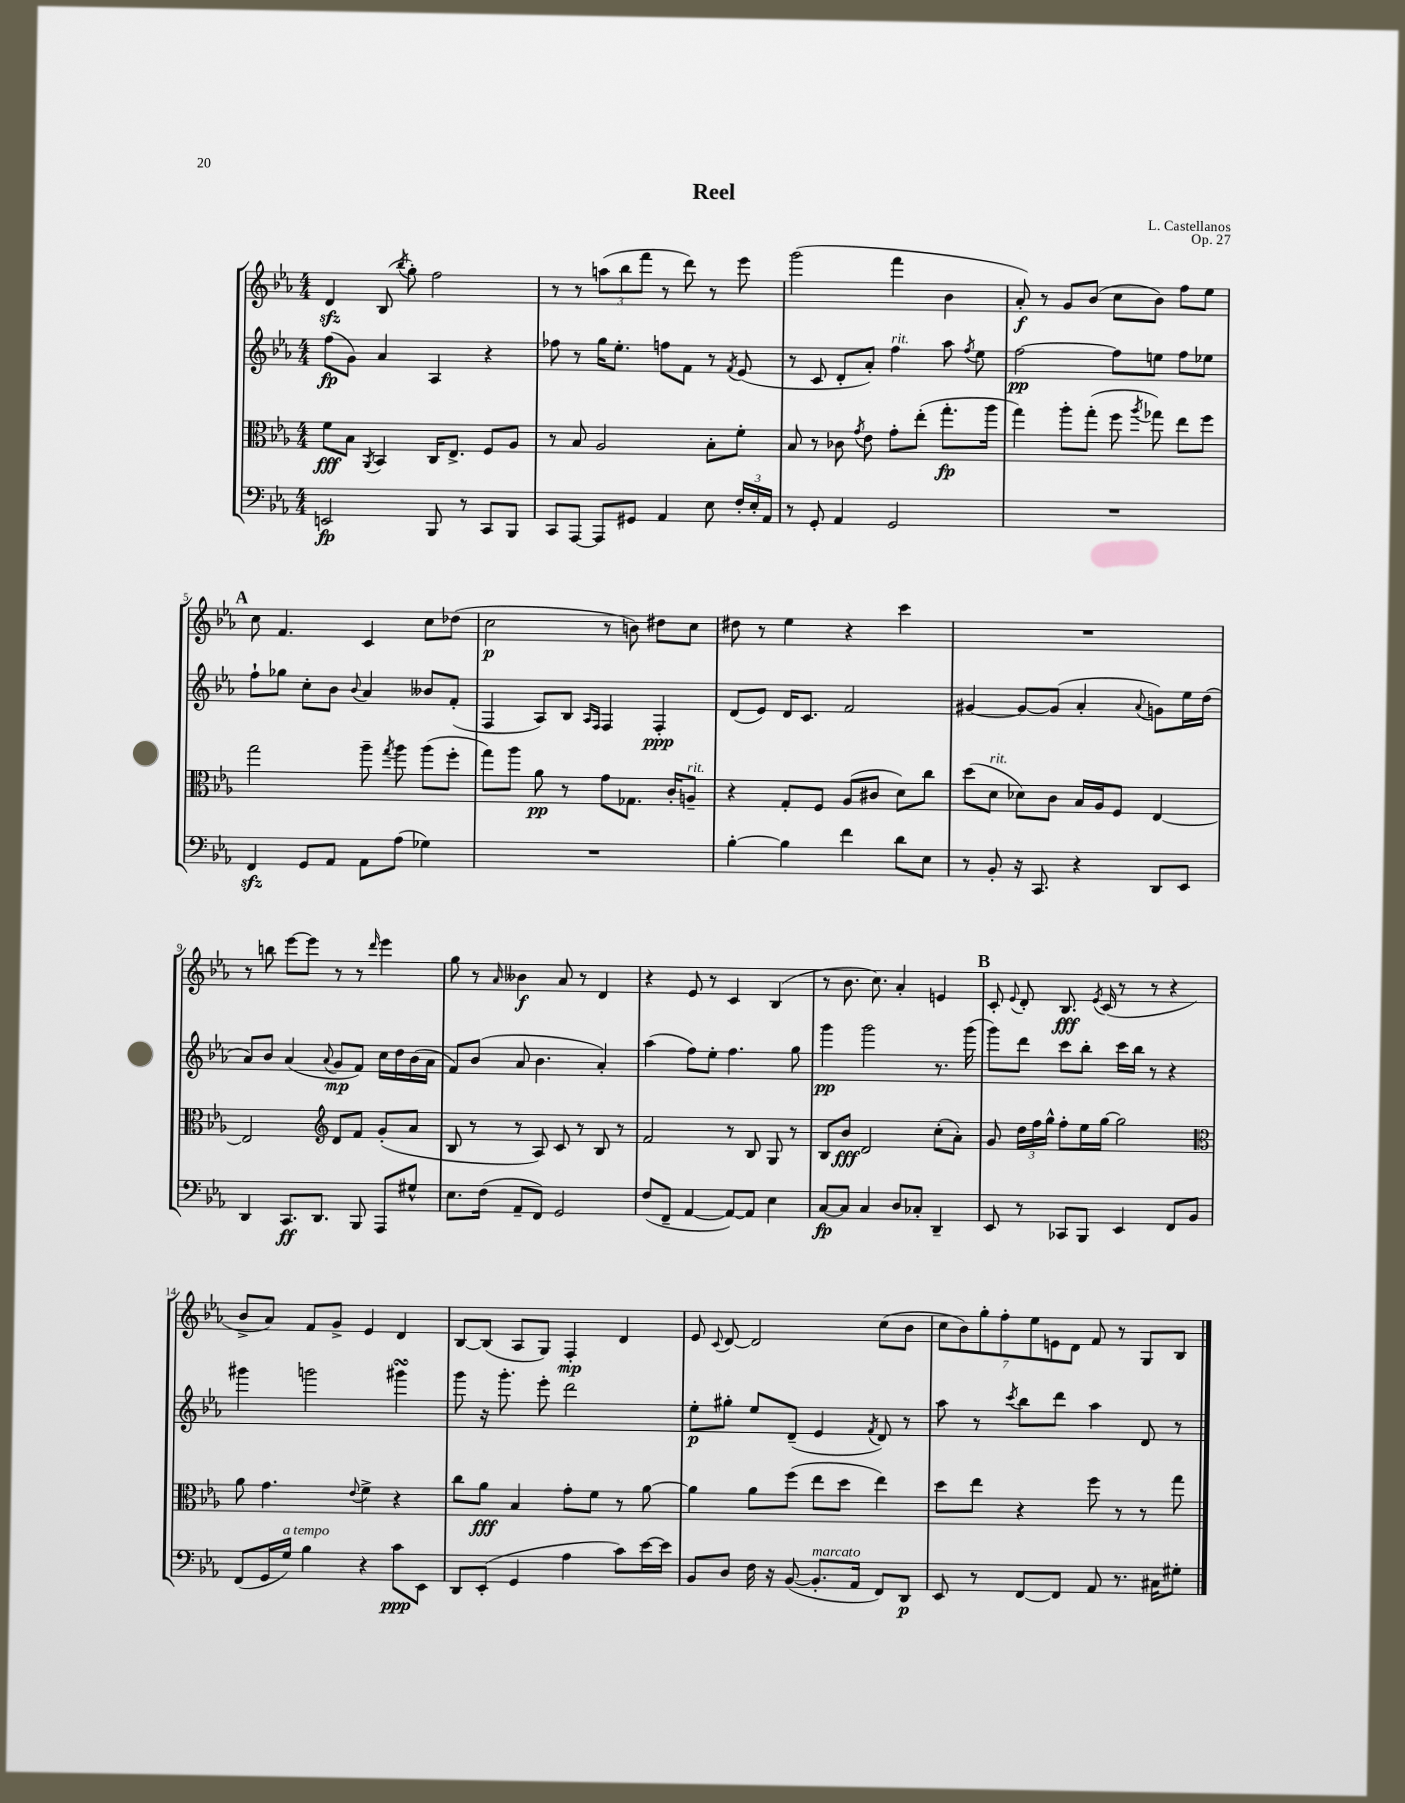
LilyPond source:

\header { title = "Reel" composer = "L. Castellanos" opus = "Op. 27" }
<<
\new StaffGroup <<
\new Staff = "s0" {
    \clef treble \key ees \major \numericTimeSignature \time 4/4
    \autoBeamOff d'4\sfz bes8( \acciaccatura { bes''8 } g''8-.) f''2 |
    r8 r8 \tuplet 3/2 { a''8[( bes''8 f'''8] } r8 d'''8) r8 ees'''8 |
    g'''2( f'''4 bes'4 |
    aes'8-.\f) r8 g'8[ bes'8]( c''8[ bes'8]) f''8[ ees''8] |
    \mark \markup { \bold "A" } c''8 f'4. c'4 c''8[ des''8]( |
    c''2\p r8 b'8) dis''8[ c''8] |
    dis''8 r8 ees''4 r4 c'''4 |
    R1 |
    r8 b''8 ees'''8[~ ees'''8] r8 r8 \grace { d'''16 } ees'''4 |
    g''8 r8 \grace { aes'16 } beses'4\f aes'8 r8 d'4 |
    r4 ees'8 r8 c'4 bes4( |
    r8 bes'8. c''8.) aes'4-. e'4 |
    \mark \markup { \bold "B" } c'8-. \appoggiatura { ees'8 } d'8-. bes8.\fff \acciaccatura { ees'8 } c'16( r8 r8 r4 |
    bes'8[-> aes'8]) f'8[ g'8]-> ees'4 d'4 |
    bes8[~ bes8]( aes8[ g8]) f4-.\mp d'4 |
    ees'8 \appoggiatura { c'8 } d'8~ d'2 c''8[( bes'8] |
    \tuplet 7/4 { c''8[ bes'8) g''8-. f''8-. ees''8 e'8 d'8] } f'8 r8 g8[ bes8] \bar "|." |
}
\new Staff = "s1" {
    \clef treble \key ees \major \numericTimeSignature \time 4/4
    \autoBeamOff f''8[\fp( g'8]) aes'4 aes4 r4 |
    fes''8 r8 g''16[ ees''8.]-. f''8[ f'8] r8 \acciaccatura { f'8 } ees'8( |
    r8 c'8 d'8[-. aes'8]-.) f''4^\markup { \italic "rit." } aes''8 \acciaccatura { f''8 } ees''8 |
    f''2~\pp f''8[ e''8] f''8[ ees''8] |
    \mark \markup { \bold "A" } f''8[-! ges''8] c''8[-. bes'8] \appoggiatura { bes'8 } aes'4 beses'8[ f'8]-.( |
    f4 aes8[) bes8] \grace { aes16[ f16] } f4 f4-.\ppp |
    d'8[( ees'8]) d'16[ c'8.] f'2 |
    gis'4~ gis'8[~ gis'8]( aes'4-. \appoggiatura { aes'8 } g'8[) ees''16 d''16]( |
    aes'8[) bes'8] aes'4( \appoggiatura { aes'8 } g'8[\mp f'8]) c''16[ d''16 bes'16( aes'16] |
    f'8[) bes'8]( aes'8 bes'4. aes'4-.) |
    aes''4( f''8[) ees''8]-. f''4. g''8 |
    g'''4\pp g'''2 r8. g'''16( |
    \mark \markup { \bold "B" } g'''8[) d'''8] c'''8[ bes''8]-. c'''16[ bes''16] r8 r4 |
    gis'''4 g'''2 gis'''4\turn |
    g'''8 r16 g'''8.-. ees'''8-. d'''2 |
    ees''8[-.\p gis''8]-. ees''8[ d'8]--( ees'4 \acciaccatura { f'8 } d'8) r8 |
    aes''8 r8 \acciaccatura { c'''8 } bes''8[ d'''8] aes''4 d'8 r8 \bar "|." |
}
\new Staff = "s2" {
    \clef alto \key ees \major \numericTimeSignature \time 4/4
    \autoBeamOff f'8[\fff bes8] \acciaccatura { aes,8 } bes,4 c16[ ees8.]-> f8[ aes8] |
    r8 bes8 aes2 bes8[-. f'8]-. |
    bes8 r8 ces'8 \acciaccatura { g'8 } ees'8 g'8[-. ees''8]-.( g''8.[-.\fp aes''16] |
    g''4) aes''8[-. g''8]-.( f''8 \acciaccatura { aes''8 } ges''8) ees''8[ f''8] |
    \mark \markup { \bold "A" } g''2 aes''8-- \acciaccatura { g''8 } aes''8 aes''8[( f''8]-. |
    g''8[) aes''8] aes'8\pp r8 g'8[ ges8.] c'16[-. a8]--^\markup { \italic "rit." } |
    r4 g8[-. f8] aes8[( cis'8] d'8[) c''8] |
    d''8[( d'8]^\markup { \italic "rit." } des'8[) c'8] bes16[ aes16 f8] ees4~ |
    ees2 \clef treble d'8[ f'8] g'8[-.( aes'8] |
    bes8 r8 r8 aes8) c'8 r8 bes8 r8 |
    f'2 r8 bes8 g8 r8 |
    bes8[ bes'8]\fff d'2 c''8[-.( aes'8]-.) |
    \mark \markup { \bold "B" } g'8 \tuplet 3/2 { d''16[ f''16 g''16]-^ } f''8[-. ees''16 g''16]~ g''2 |
    \clef alto aes'8 g'4. \appoggiatura { ees'8 } f'4-> r4 |
    c''8[ aes'8]\fff bes4 g'8[-. f'8] r8 aes'8~ |
    aes'4 aes'8[ f''8]( ees''8[ d''8] ees''4) |
    d''8[ ees''8] r4 f''8 r8 r8 g''8 \bar "|." |
}
\new Staff = "s3" {
    \clef bass \key ees \major \numericTimeSignature \time 4/4
    \autoBeamOff e,2\fp bes,,8 r8 c,8[ bes,,8] |
    c,8[ aes,,8]~ aes,,8[ gis,8] aes,4 ees8 \tuplet 3/2 { f16[-. ees16-. aes,16] } |
    r8 g,8-. aes,4 g,2 |
    R1 |
    \mark \markup { \bold "A" } f,4\sfz g,8[ aes,8] aes,8[ aes8]( ges4) |
    R1 |
    bes4~-. bes4 f'4 d'8[ ees8] |
    r8 bes,8-. r16 c,8. r4 d,8[ ees,8] |
    d,4 c,8.[\ff d,8.] bes,,8 aes,,8[ gis8]-^ |
    ees8.[ f16]( aes,8[-- f,8]) g,2 |
    f8[( f,8]-- aes,4~ aes,8[~) aes,8] ees4 |
    c8[~\fp c8] c4 d8[ ces8]-. d,4-- |
    \mark \markup { \bold "B" } ees,8 r8 ces,8[ bes,,8] ees,4 f,8[ bes,8] |
    f,8[( g,16 g16]^\markup { \italic "a tempo" }) bes4 r4 c'8[\ppp ees,8] |
    d,8[ ees,8]-.( g,4 aes4 c'8[) ees'16~ ees'16] |
    bes,8[ d8] f16 r16 bes,8~( bes,8.[-.^\markup { \italic "marcato" } aes,16] f,8[) d,8]\p |
    ees,8 r8 f,8[~ f,8] aes,8 r8. cis16[ gis8]-. \bar "|." |
}
>>
>>
